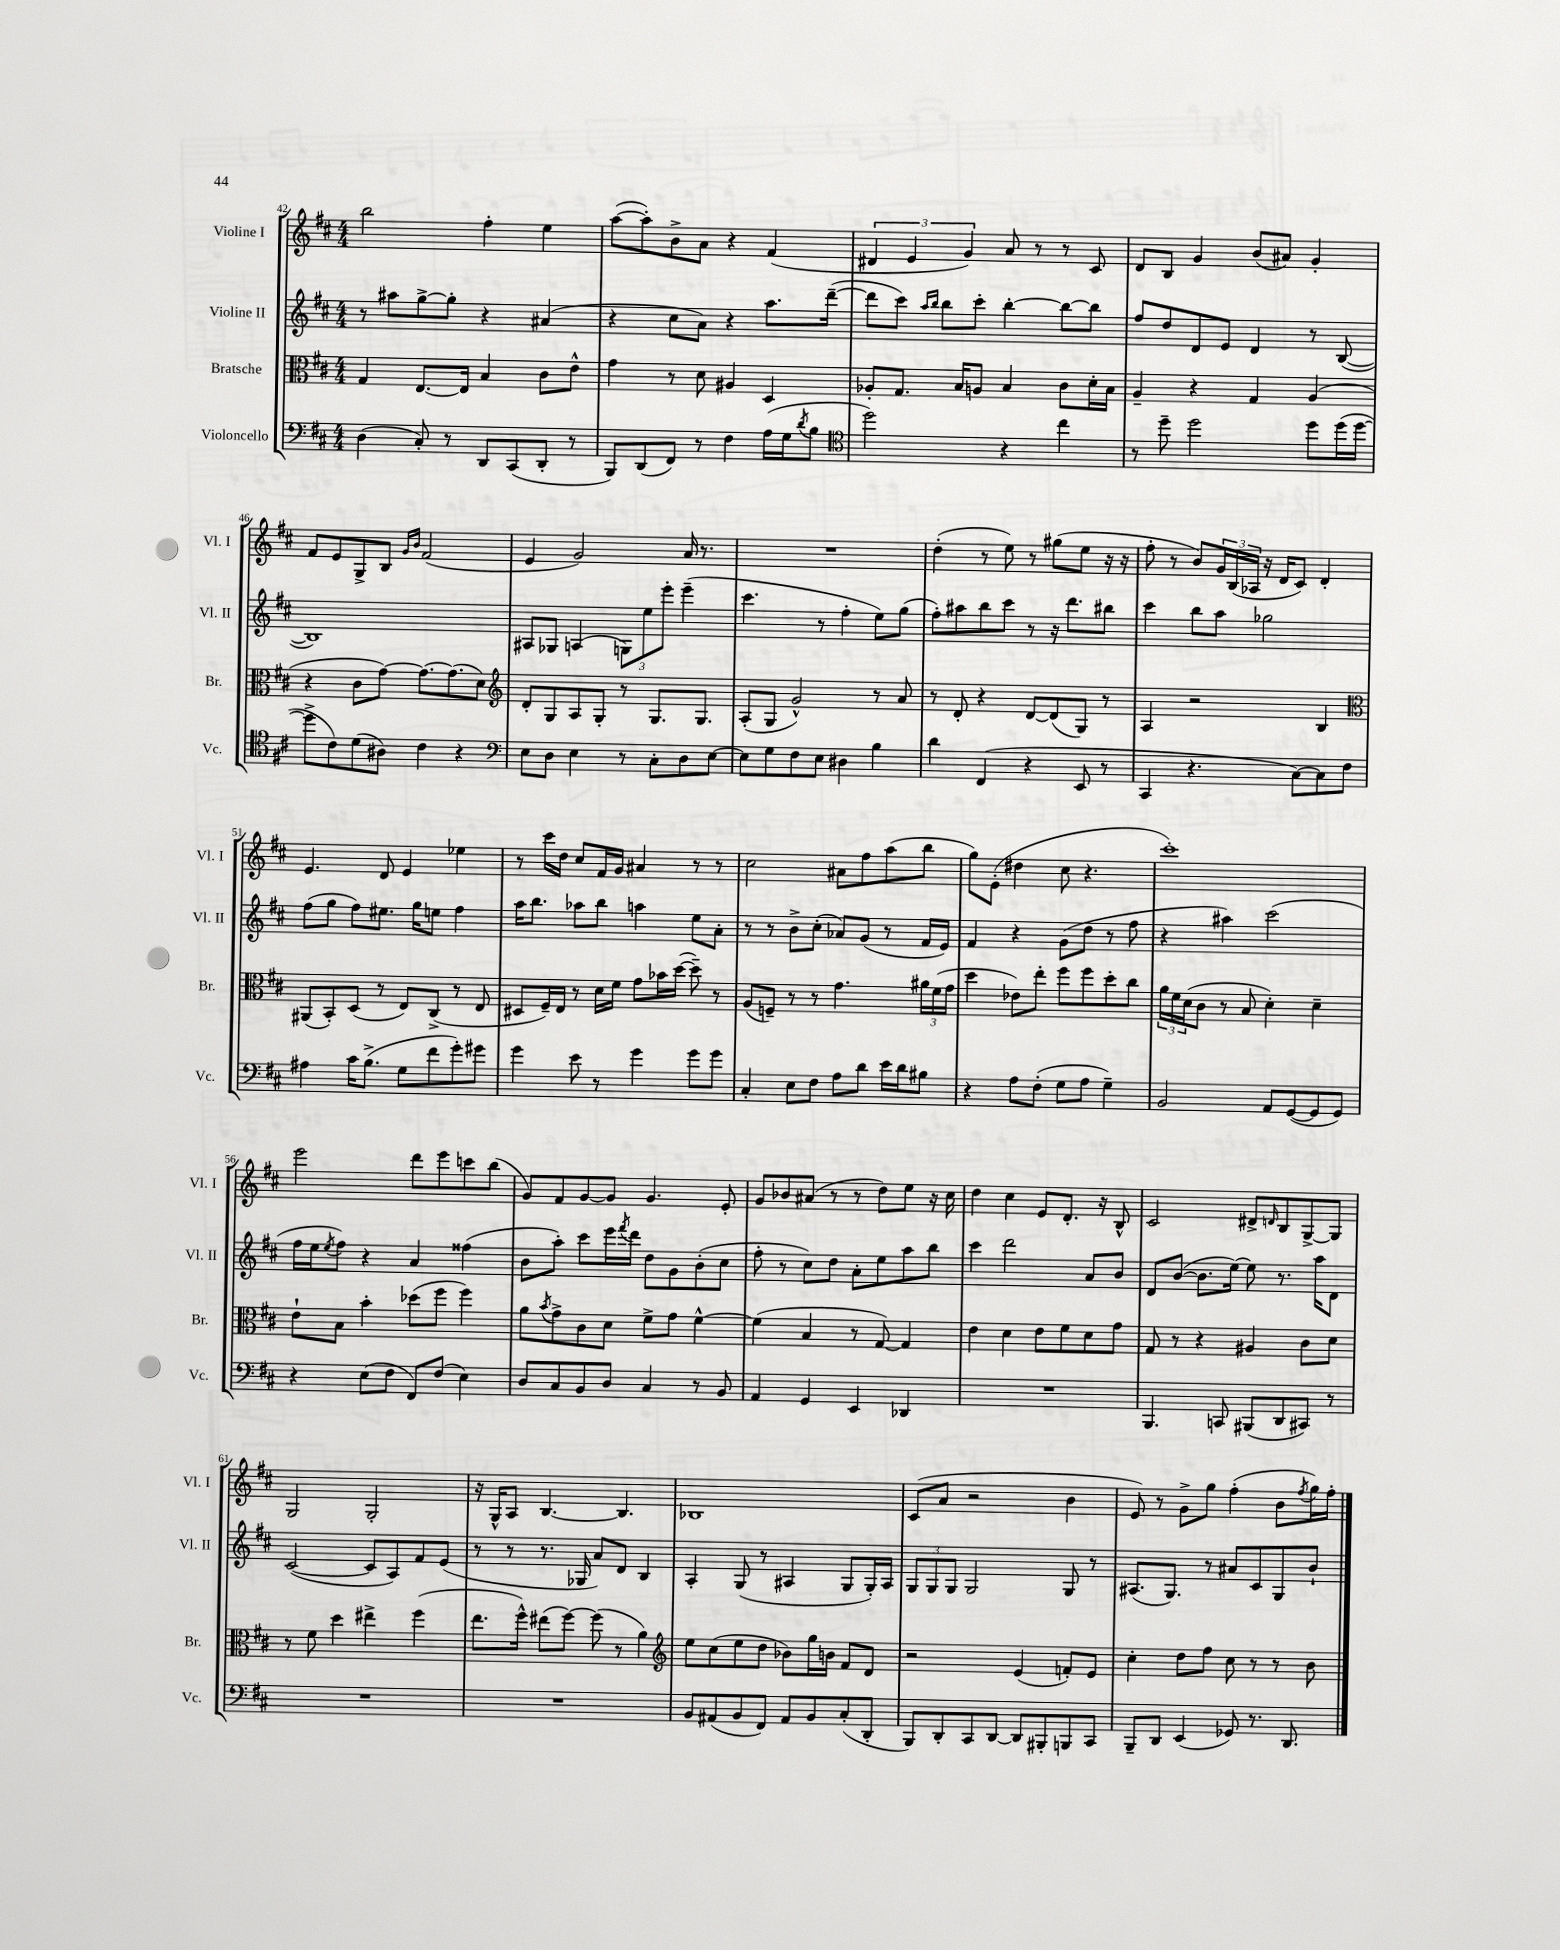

**kern	**kern	**kern	**kern
*staff4	*staff3	*staff2	*staff1
*clefF4	*clefC3	*clefG2	*clefG2
*k[f#c#]	*k[f#c#]	*k[f#c#]	*k[f#c#]
*M4/4	*M4/4	*M4/4	*M4/4
(4D	4G	8r	2bb
.	.	8aa#	.
8C#')	[8.E	[8gg^	.
8r	.	8gg']	.
.	16E]	.	.
8DD	4B	4r	4ff#'
(8CC#	.	.	.
8DD'	8c#	(4a#	4ee
8r	8e^^	.	.
=	=	=	=
8BBB)	4g	4r	([8aa
(8DD	.	.	8aa'])
8FF#)	8r	8cc#	8b^
8r	8d	8a)	8a
4F#	4A#	4r	4r
(16A	4D	8.aa	(4f#
16G	.	.	.
8qd	.	.	.
8B	.	.	.
.	.	([16ddd~	.
=	=	=	=
*clefC4	*	*	*
2dd)	8A-'	8ddd]	6d#
.	8.G	8ccc#)	.
.	.	.	6e
.	.	16qqaa	.
.	.	16qqbb	.
.	.	8bb	.
.	16B	.	.
.	.	.	6g)
.	8A	8ccc#'	.
4r	4B	[4bb'	8a
.	.	.	8r
4cc#	8c#	8bb_	8r
.	16d'	8bb]	8c#
.	16B	.	.
=	=	=	=
8r	4A~	8ff#	8d
8dd~	.	8dd	8B
2dd	4r	8d	4g
.	.	8e	.
.	4G	4d	(8b
.	.	.	8a#)
8dd	(4A	8r	4g'
(16dd	.	([8B	.
[16dd	.	.	.
=	=	=	=
8dd^]	4r	1B])	8f#
8c#)	.	.	8e
(8d	8c#	.	8G^
8A#)	[8g)	.	8B
.	.	.	16qqg
.	.	.	16qqb
4c#	8.g_	.	(2f#
.	(8.g]	.	.
4r	.	.	.
.	8d)	.	.
=	=	=	=
*clefF4	*clefG2	*	*
8E	8d'	8A#	4e
8D	8G	8G-	.
4E	8A	(4A	2g)
.	8G'	.	.
8r	8r	12G)	.
.	.	12ee	.
8C#'	8.G	.	.
.	.	12eee'	.
8D	.	(4eee~	16a
.	8.G	.	8.r
[8E	.	.	.
=	=	=	=
8E]	(8A'	4.ccc#	1r
8G	8G	.	.
8F#	2g^^)	.	.
8E	.	8r	.
4D#	.	4ff#'	.
4B	8r	8ee)	.
.	8a	(8gg	.
=	=	=	=
4d	8r	8ff#')	(4dd'
.	8d'	8aa#	.
(4FF#	4r	8bb	8r
.	.	8ccc#	8ee)
4r	[8d	8r	8r
.	(8d]	16r	(8gg#
.	.	8.ddd	.
8EE	8G)	.	8ee
8r	8r	8bb#	16r
.	.	.	16r
=	=	=	=
4CC#	4A	4ccc#	8ff#'
.	.	.	8r
4.r	2r	8bb	8b)
.	.	8aa	24g
.	.	.	(24B
.	.	.	24A-
.	.	2gg-	16r
.	.	.	16d
[8C#)	.	.	8c#)
8C#]	4B	.	4d'
8F#	.	.	.
=	=	=	=
*	*clefC3	*	*
4A#	(8AA#	(8ff#	4.e
.	8BB')	8gg	.
16c#	(8D	8ff#)	.
(8.B^	.	.	.
.	8r	8.ee#	8d
8G	8E)	.	4e
.	.	16gg	.
8f#	(8C#^	8ee	.
8g')	8r	4ff#	4ee-
8g#	8E	.	.
=	=	=	=
4g	8D#	16aa	8r
.	.	8.bb	.
.	16F#~)	.	16ccc#
.	16E	.	16dd
8e	8r	8aa-	8cc#
8r	16d	8bb	16f#
.	16f#	.	16g
4g	8g	4aa	4a#
.	16b-	.	.
.	([16dd	.	.
8g	8dd~])	8ee	8r
8g	8r	8a'	8r
=	=	=	=
4C#'	(8A	8r	2cc#
.	8F~)	8r	.
8E	8r	8b^	.
8F#	8r	(8cc#'	.
8A	4.g	8a-)	8a#
8d	.	(8g	8ff#
16e	.	8r	(8aa
16d	.	.	.
8B#	24a#	16f#	8bb
.	(24f#	.	.
.	.	16e)	.
.	24g	.	.
=	=	=	=
4r	4dd	4f#	8gg)
.	.	.	(8e'
8A	8e-)	4r	4dd#
(8F#'	8ee'	.	.
8G	8ff#	(8g	8cc#
8A	8ff#	8dd	4.r
4G~)	8dd'	8r	.
.	8cc#	8ff#	.
=	=	=	=
2BB	24a	4r	1ccc#')
.	24f#	.	.
.	(24d	.	.
.	8c#	.	.
.	8r	4aa#)	.
.	8B	.	.
8AA	4d')	(2ccc#	.
([8GG	.	.	.
8GG]	4d~	.	.
8GG)	.	.	.
=	=	=	=
4r	8e`	16ff#	2eee
.	.	16ee	.
.	.	8qee	.
.	8B	8ff#)	.
(8E	4b'	4r	.
8F#	.	.	.
8FF#)	(8dd-	4a	8ddd
(8F#	8ff#	.	8eee
4E)	4ff#)	(4ff##	8ccc
.	.	.	(8bb
=	=	=	=
8D	8a	8b	8g)
.	8qb	.	.
8C#	8g^	8aa')	8f#
8BB	8c#	8ccc#	[8g
8D	8d	16eee	8g]
.	.	8qfff#	.
.	.	16ddd	.
4C#	8f#^	8dd	4.g
.	8g	8g	.
8r	[4f#^^	(8b'	.
8BB	.	8cc#	8e'
=	=	=	=
4AA	(4f#]	8ff#'	8g
.	.	8r	8b-
4GG	4B	8cc#)	(8a#
.	.	8dd	8r
4EE	8r	8a'	8r
.	[8G)	8ee	8dd)
4DD-	4G]	8aa	8ee
.	.	8bb	16r
.	.	.	16cc#
=	=	=	=
1r	4e	4ccc#	4dd
.	4d	2ddd	4cc#
.	8e	.	8e
.	8f#	.	8.d'
.	8d	8a	.
.	.	.	16r
.	8g	8b	8B^^
=	=	=	=
4.BBB	8G	8d	2c#
.	8r	([8b	.
.	4r	8.b]	.
8CC	.	.	.
.	.	[16ee)	.
(8BBB#	4A#	8ee]	8d#^
.	.	.	16qqd
8DD	.	8.r	8B
8CC#)	8c#	.	[8G^
.	.	16aa	.
8r	8d	8d	8G]
=	=	=	=
1r	8r	([2c#	2G
.	8f#	.	.
.	4dd	.	.
.	4ee#^	8c#]	2G'
.	.	8A)	.
.	(4ff#	8f#	.
.	.	(8e	.
=	=	=	=
1r	8.ee	8r	16r
.	.	.	16G^^
.	.	8r	8A
.	16ff#^^)	.	.
.	(8ee#	8.r	[4.B
.	[8ff#)	.	.
.	.	16G-	.
.	(8ff#]	8a)	.
.	8r	8d	4.B]
.	4a)	4B	.
=	=	=	=
*	*clefG2	*	*
8BB	8ee	4A'	1B-
(8AA#	(8cc#	.	.
8BB	8ee	(8G	.
8FF#)	8dd	8r	.
8AA#	8b-)	4A#	.
8BB	16gg	.	.
.	16b	.	.
(8C#'	8f#	8G	.
8DD'	8d	16G')	.
.	.	16A#	.
=	=	=	=
8BBB)	2r	12G	(8c#
.	.	12G	.
8DD'	.	.	8a
.	.	12G	.
8CC#	.	2G	2r
[8DD	.	.	.
8DD]	(4e	.	.
8BBB#'	.	.	.
8BBB	8f')	8G	4b
8CC#	8e	8r	.
=	=	=	=
8BBB~	4cc#'	(8.A#	8e)
8DD	.	.	8r
.	.	8.G)	.
(4EE	8dd	.	8g^
.	8ff#	8r	8gg
8GG-)	8cc#	8a#	(4ff#'
8.r	8r	8c#	.
.	8r	8G	8b
8.DD	.	.	.
.	.	.	8qff#
.	8b	8b`	16gg)
.	.	.	16ff#'
==	==	==	==
*-	*-	*-	*-
